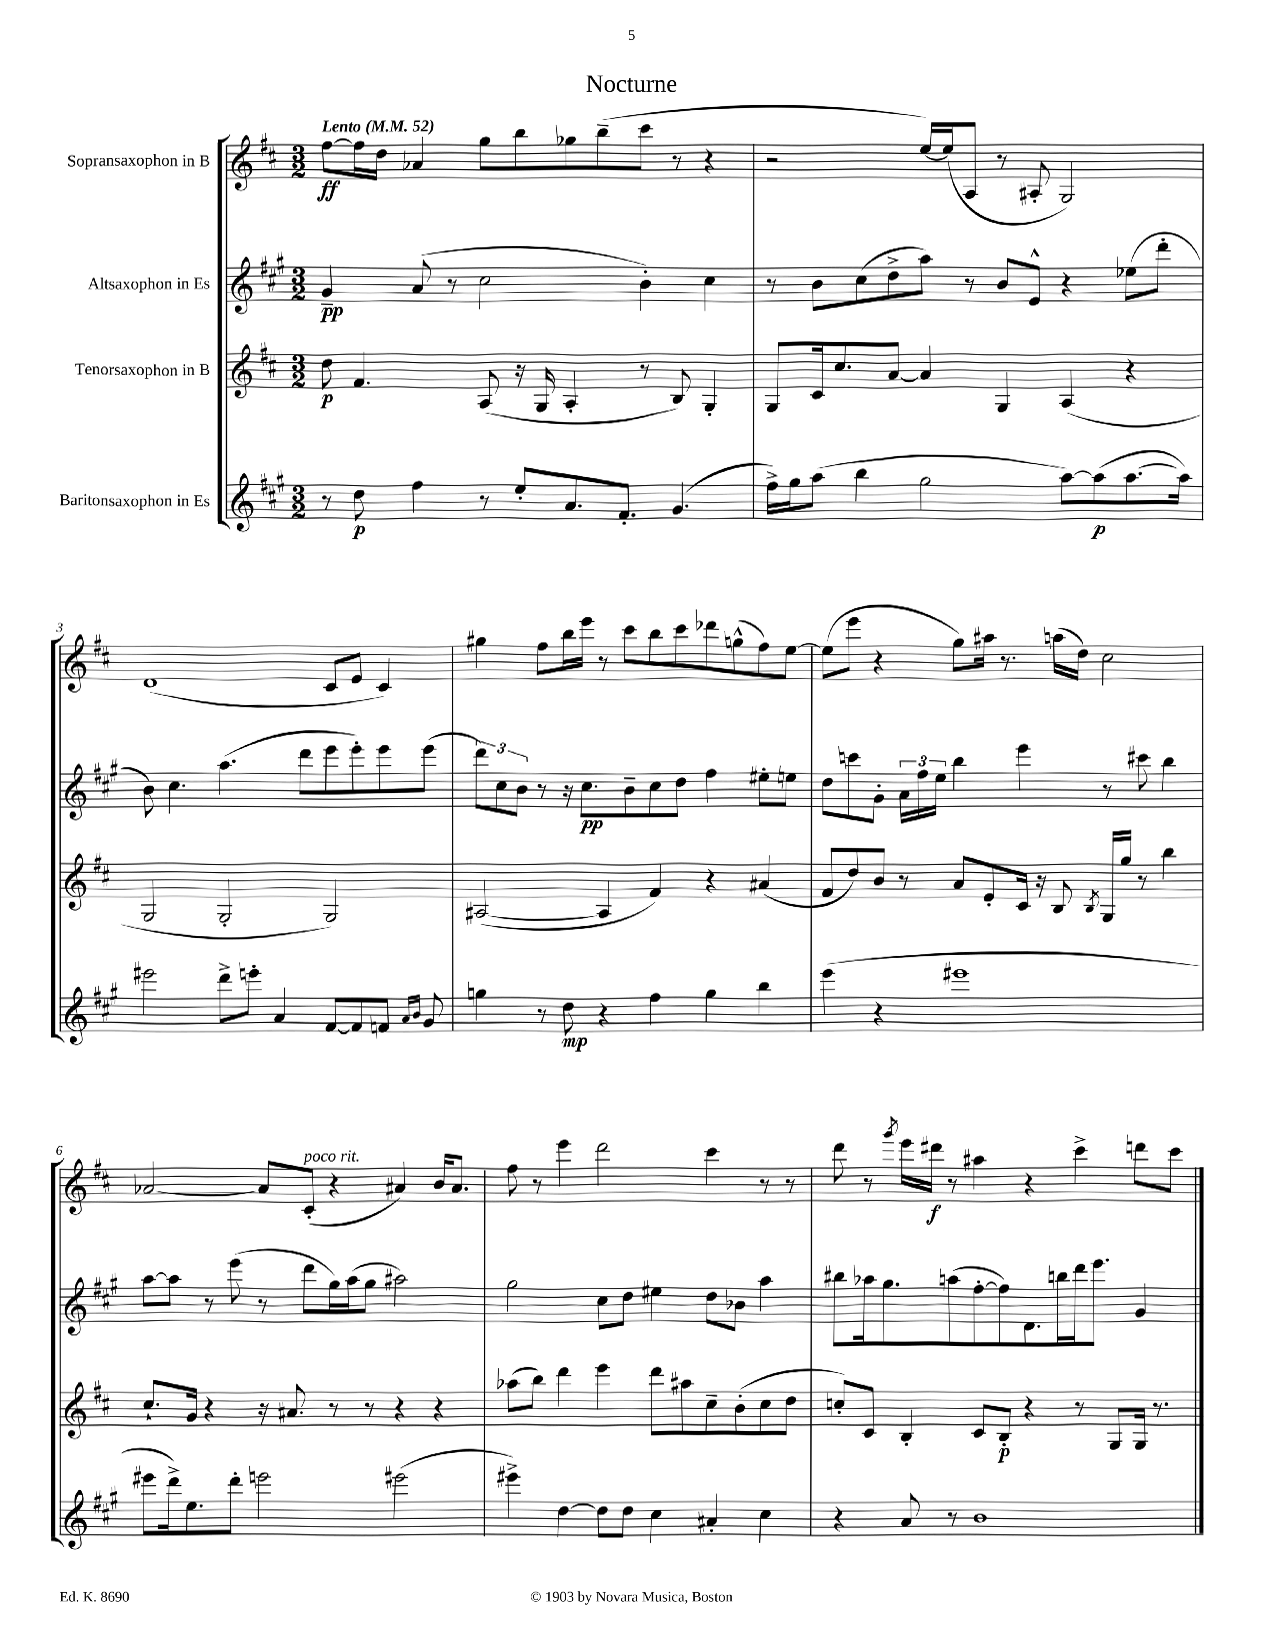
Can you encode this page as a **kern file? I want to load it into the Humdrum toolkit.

**kern	**kern	**kern	**kern
*staff4	*staff3	*staff2	*staff1
*clefG2	*clefG2	*clefG2	*clefG2
*k[f#c#g#]	*k[f#c#]	*k[f#c#g#]	*k[f#c#]
*M3/2	*M3/2	*M3/2	*M3/2
*MM52	*MM52	*MM52	*MM52
8r	8dd	4g#~	[8ff#
8dd	4.f#	.	16ff#]
.	.	.	16dd
4ff#	.	(8a	4a-
.	.	8r	.
8r	(8A	2cc#	8gg
8ee'	16r	.	8bb
.	16G	.	.
8.a	4A'	.	8gg-
.	.	.	(8bb~
8.f#'	.	.	.
.	8r	4b')	8ccc#
(4.g#	8B)	.	8r
.	4G'	4cc#	4r
=	=	=	=
16ff#^)	8G	8r	2r
16gg#	.	.	.
(8aa	16c#	8b	.
.	8.cc#	.	.
4bb	.	(8cc#	.
.	[8a	8dd^	.
2gg#	4a]	8aa)	[16ee)
.	.	.	(16ee]
.	.	8r	8A
.	4G	8b	8r
.	.	8e^^	8A#'
[8aa)	(4A	4r	2G)
(8aa]	.	.	.
[8.aa	4r	(8ee-	.
.	.	8ddd'	.
16aa])	.	.	.
=	=	=	=
2eee#	2G	8b)	(1d
.	.	4.cc#	.
8ddd^	2G'	(4.aa	.
8eee'	.	.	.
4a	.	.	.
.	.	8ddd	.
[8f#	2G)	8eee	8c#
8f#]	.	8eee')	8e
8f	.	8eee	4c#)
16qqa	.	.	.
16qqb	.	.	.
8g#	.	(8eee	.
=	=	=	=
4gg	([2A#	12ddd)	4gg#
.	.	12cc#	.
.	.	12b	.
8r	.	8r	8ff#
8dd	.	16r	16bb
.	.	8.cc#	16eee
4r	4A#]	.	8r
.	.	8b~	8ccc#
4ff#	4f#)	8cc#	8bb
.	.	8dd	8ccc#
4gg	4r	4ff#	8ddd-
.	.	.	(8gg^^
4bb	(4a#	8ee#'	8ff#)
.	.	8ee	[8ee
=	=	=	=
(4eee	8f#	8dd	(8ee]
.	8dd)	8ccc	8eee
4r	8b	8g#'	4r
.	8r	24a	.
.	.	24ff#	.
.	.	24ee	.
1eee#	8a	4bb	8gg)
.	8e'	.	16aa#
.	.	.	8.r
.	16c#	4eee	.
.	16r	.	.
.	8B	.	(16aa
.	.	.	16dd)
.	8qB	.	.
.	16G	8r	2cc#
.	16gg	.	.
.	8r	8ccc#	.
.	4bb	4bb	.
=	=	=	=
8eee#	8.cc#`	[8aa	[2a-
16ddd^)	.	8aa]	.
8.ee	16g	.	.
.	4r	8r	.
8ddd'	.	(8eee	.
2eee	16r	8r	8a-]
.	8.a#	.	.
.	.	8ddd	(8c#'
.	8r	16gg#)	4r
.	.	(16aa	.
.	8r	8gg#	.
(2eee#	4r	2aa#)	4a#)
.	4r	.	16b
.	.	.	8.a#
=	=	=	=
4eee#^)	(8aa-	2gg#	8ff#
.	8bb)	.	8r
[4dd	4ddd	.	4eee
8dd]	4eee	8cc#	2ddd
8dd	.	8dd	.
4cc#	8ddd	4ee#	.
.	8aa#	.	.
4a#'	8cc#~	8dd	4ccc#
.	(8b'	8b-	.
4cc#	8cc#	4aa	8r
.	8dd	.	8r
=	=	=	=
4r	8cc')	8bb#	8ddd
.	8c#	16aa-	8r
.	.	8.gg#	.
.	.	.	8qggg
8a	4B'	.	16eee
.	.	.	16ddd#
8r	.	(8aa	8r
1b	8c#	[8ff#'	4aa#
.	8B'	8ff#])	.
.	4r	8.d	4r
.	.	16bb	.
.	8r	16ddd	4ccc#^
.	.	8.eee	.
.	8G	.	.
.	16G	4g#	8ddd
.	8.r	.	.
.	.	.	8ccc#
==	==	==	==
*-	*-	*-	*-
